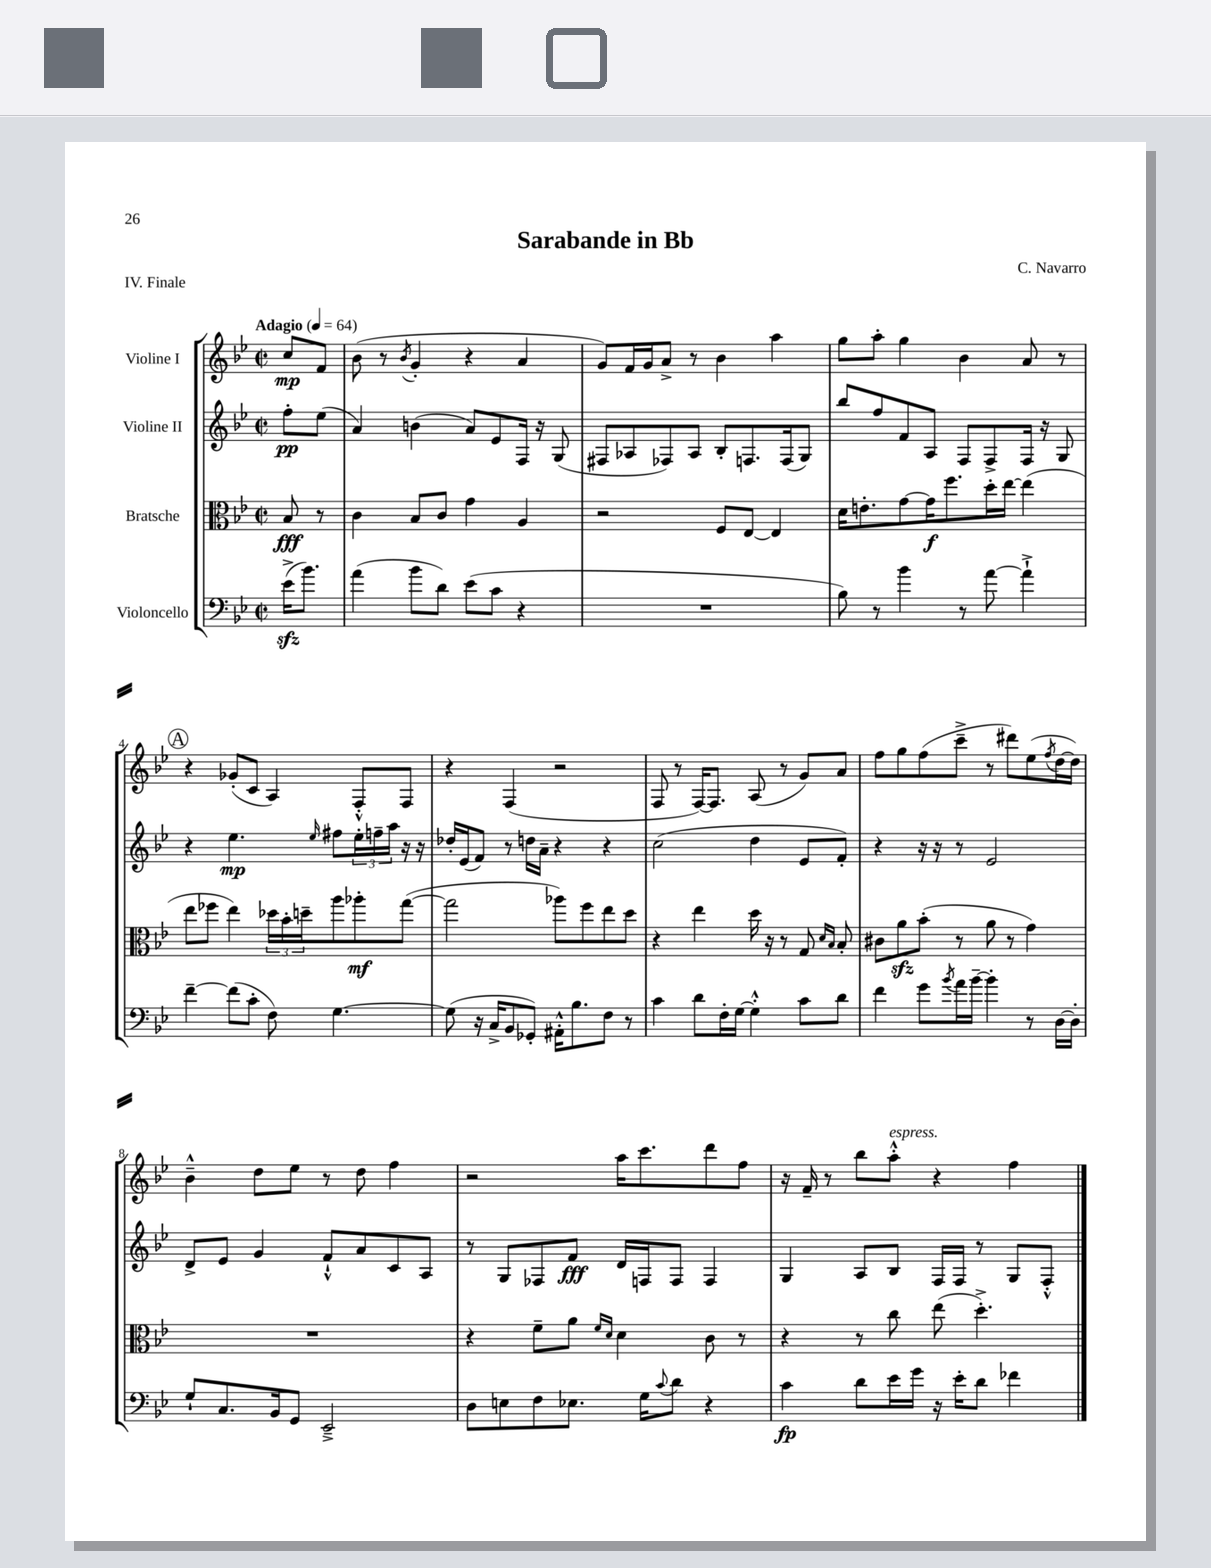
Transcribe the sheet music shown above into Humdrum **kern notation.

**kern	**kern	**kern	**kern
*staff4	*staff3	*staff2	*staff1
*clefF4	*clefC3	*clefG2	*clefG2
*k[b-e-]	*k[b-e-]	*k[b-e-]	*k[b-e-]
*M2/2	*M2/2	*M2/2	*M2/2
*met(c|)	*met(c|)	*met(c|)	*met(c|)
*MM64	*MM64	*MM64	*MM64
(16e-^\LK	8B-/	8ff'\L	8cc/L
8.b-\J)	.	.	.
.	8r	(8ee-\J	8f/J
=	=	=	=
(4a\	4c\	4a/)	(8b-\
.	.	.	8r
.	.	.	8qb-/
8b-\L	8B-/L	(4b\	4g'/
8d\J)	8c/J	.	.
(8e-\L	4g\	8a/L)	4r
8c\J	.	8e-/	.
4r	4A/	16F/Jk	4a/
.	.	16r	.
.	.	(8G/	.
=	=	=	=
1r	2r	8F#/L	8g/L)
.	.	8A-/	16f/L
.	.	.	16g/J
.	.	8F-/)	8a^/J
.	.	8A-/J	8r
.	8F/L	8B-'/L	4b-\
.	[8E-/J	8.F/	.
.	4E-/]	.	4aa\
.	.	(16F/k	.
.	.	8G/J)	.
=	=	=	=
8B-\)	16d\LK	8bb-/L	8gg\L
.	8.e'\	.	.
8r	.	8ff/	8aa'\J
4b-\	[8g\	8f/	4gg\
.	16g\]K	8A/J	.
.	8.ff\	.	.
8r	.	8F/L	4b-\
[8a\	16dd'\L	8F^/	.
.	[16ee-\JJ	.	.
4a`^\]	(4ee-\]	16F/Jk	8a/
.	.	16r	.
.	.	8G/	8r
=	=	=	=
[4f~\	8ee-\L	4r	4r
.	8ff-\J	.	.
(8f\]L	4ee-\)	4.ee-\	(8g-'/L
8c'\J	.	.	8c/J
8F\)	24dd-\LL	.	4A/)
.	24b-'\	.	.
.	24dd~\J	.	.
.	.	16qqee-/	.
[4.G\	8aa\	8ff#\L	.
.	8aa-'\	24ee-'\L	8F'^^/L
.	.	24ff~\	.
.	.	24aa\JJ	.
.	([8gg\J	16r	8F/J
.	.	16r	.
=	=	=	=
(8G\]	2gg\]	16dd-'/LL	4r
.	.	(16e-/J	.
16r	.	8f/J)	.
16C^/LK	.	.	.
8BB-/	.	8r	(4F/
8GG-'/J)	.	16dd\LL	.
.	.	16a~\JJ	.
16AA#'^^\LK	8aa-\L)	4r	2r
8.B-\	.	.	.
.	8ff\	.	.
8F\J	8ee-\	4r	.
8r	8dd\J	.	.
=	=	=	=
4c\	4r	(2cc\	8F/
.	.	.	8r
8d\L	4ee-\	.	[16F/LK)
.	.	.	8.F/]J
16F'\L	.	.	.
[16G\JJ	.	.	.
4G'^^\]	16dd\	4dd\	(8A/
.	16r	.	.
.	8r	.	8r
8c\L	8G/	8e-/L	8g/L)
.	16qqd/LL	.	.
.	16qqB-/JJ	.	.
8d\J	8B-'/	8f'/J)	8a/J
=	=	=	=
4f\	8c#\L	4r	8ff\L
.	8a\	.	8gg\
8g\L	(8b-'\J	16r	(8ff\
.	.	16r	.
8qb-/	.	.	.
16a\L	8r	8r	8ccc~^\J
[16b-~\JJ	.	.	.
4b-'\]	8a\	2e-/	8r
.	8r	.	8ddd#\L)
8r	4g\)	.	(8ee-\
.	.	.	8qff/
[16D\LL	.	.	[16dd\L
16D'\]JJ	.	.	16dd\]JJ)
=	=	=	=
8G`/L	1r	8d^/L	4b-~^^\
8.C/	.	8e-/J	.
.	.	4g/	8dd\L
16BB-/k	.	.	.
8GG/J	.	.	8ee-\J
2EE-~^/	.	8f`^^/L	8r
.	.	8a/	8dd\
.	.	8c/	4ff\
.	.	8A/J	.
=	=	=	=
8D\L	4r	8r	2r
8E\	.	8G/L	.
8F\	8f~\L	8F-/	.
8.E-\J	8a\J	8f/J	.
.	16qqf/LL	.	.
.	16qqd/JJ	.	.
.	4d\	16d/LL	16aa\LK
16G\LK	.	16F/J	8.ccc\
8qqc/	.	.	.
8d\J	.	8F/J	.
4r	8c\	4F/	8ddd\
.	8r	.	8ff\J
=	=	=	=
4c\	4r	4G/	16r
.	.	.	16f~/
.	.	.	8r
8d\L	8r	8A/L	8bb-\L
16e-\L	8cc\	8B-/J	8aa'^^\J
16g\JJ	.	.	.
16r	(8ee-\	16F/LL	4r
16e-'\LK	.	16F/JJ	.
8d\J	4.dd'^\)	8r	.
4f-\	.	8G/L	4ff\
.	.	8F'^^/J	.
==	==	==	==
*-	*-	*-	*-
